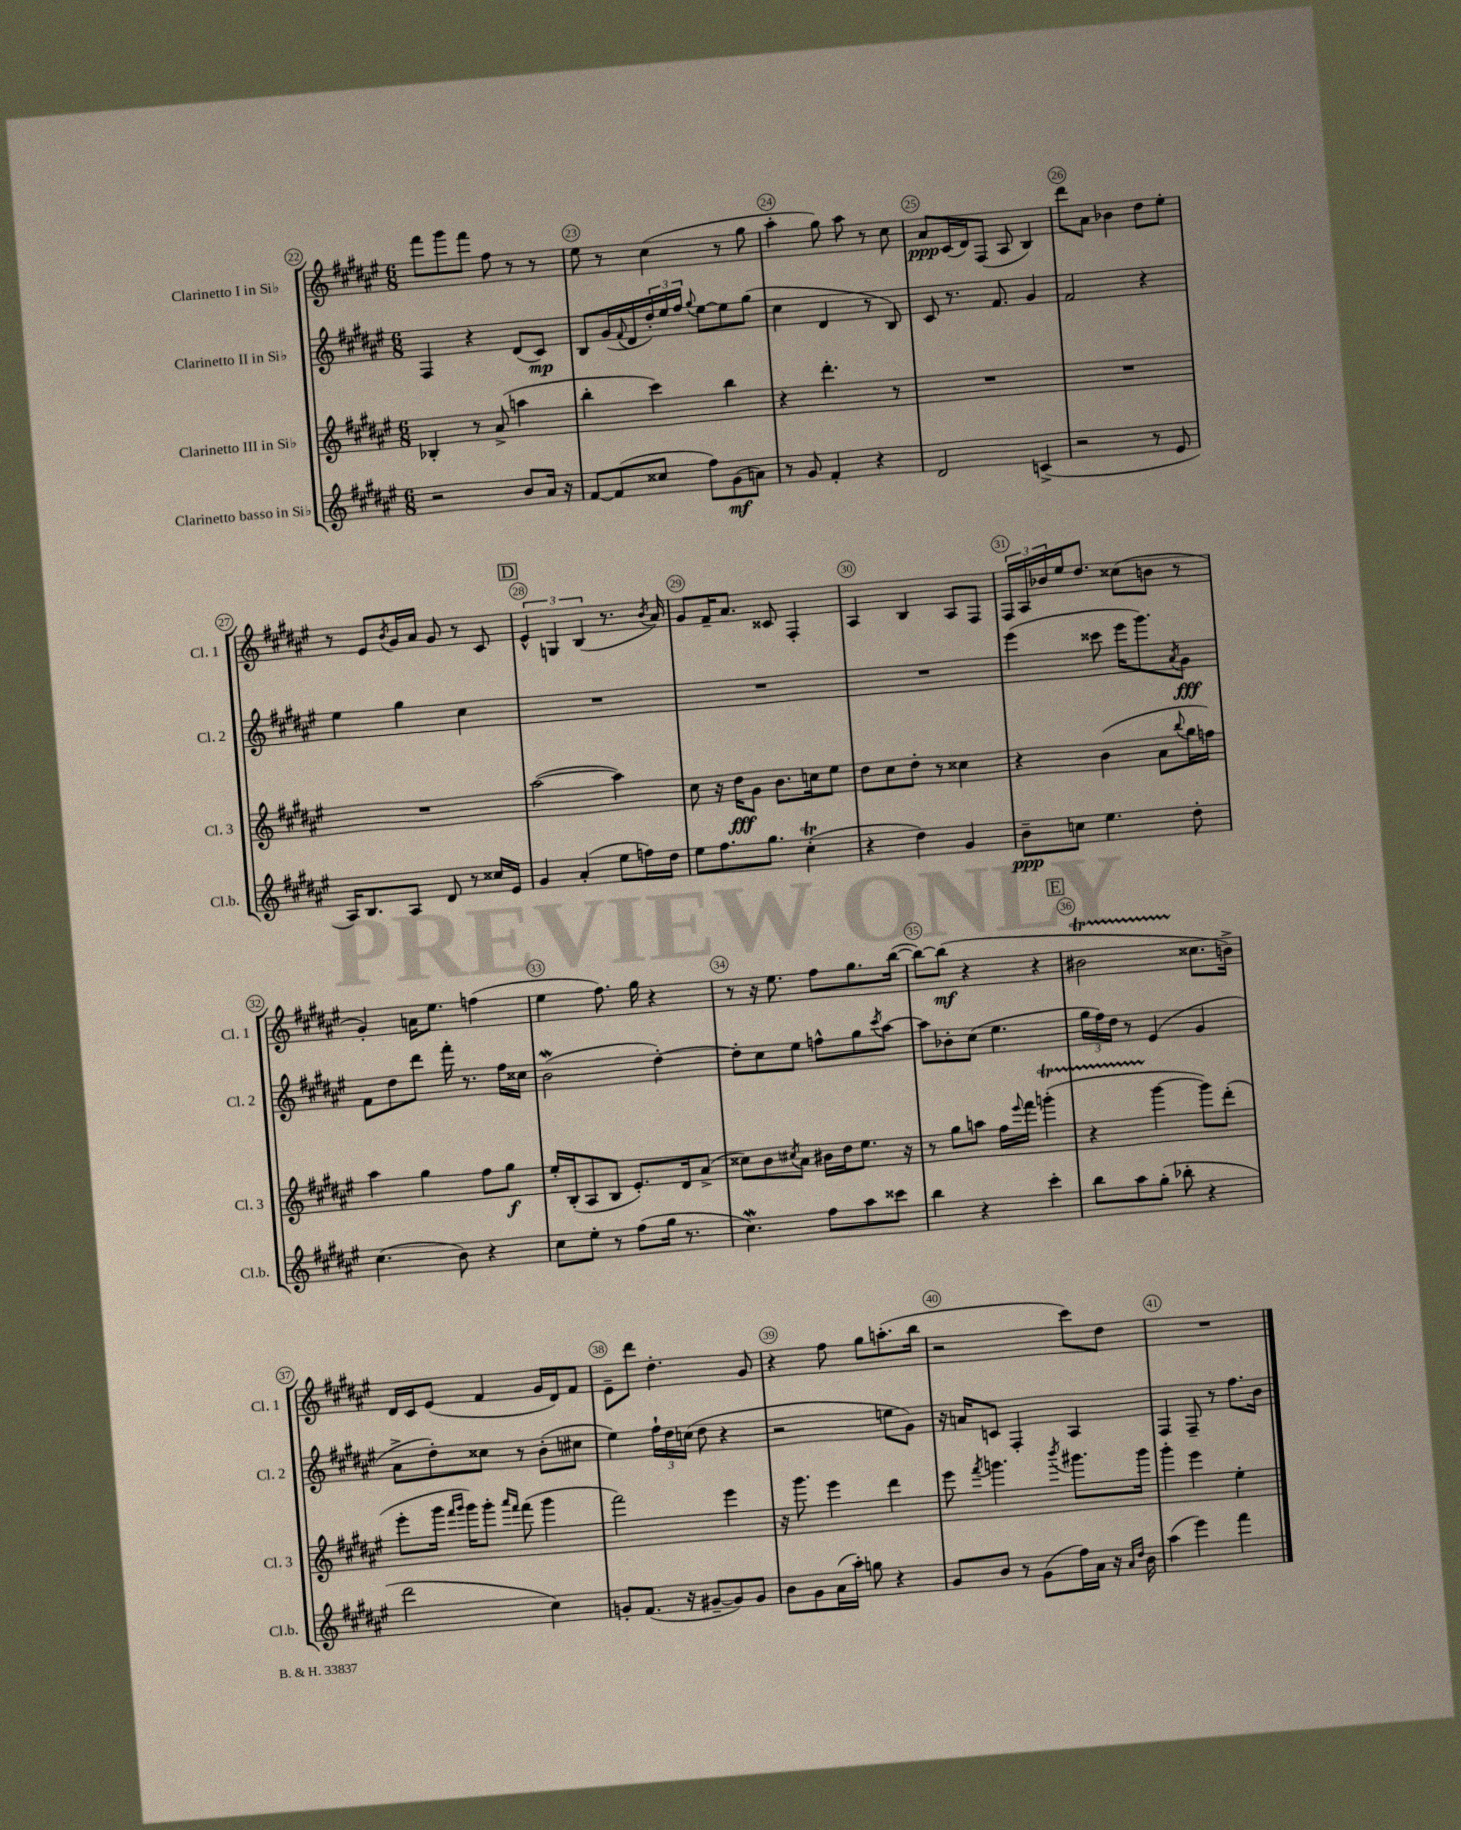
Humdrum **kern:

**kern	**dynam	**kern	**dynam	**kern	**dynam	**kern	**dynam
*part4	*part4	*part3	*part3	*part2	*part2	*part1	*part1
*staff4	*staff4	*staff3	*staff3	*staff2	*staff2	*staff1	*staff1
*I"Clarinetto basso in Si♭	*	*I"Clarinetto III in Si♭	*	*I"Clarinetto II in Si♭	*	*I"Clarinetto I in Si♭	*
*I'Cl.b.	*	*I'Cl. 3	*	*I'Cl. 2	*	*I'Cl. 1	*
*clefG2	*	*clefG2	*	*clefG2	*	*clefG2	*
*k[f#c#g#d#a#e#]	*	*k[f#c#g#d#a#e#]	*	*k[f#c#g#d#a#e#]	*	*k[f#c#g#d#a#e#]	*
*M6/8	*	*M6/8	*	*M6/8	*	*M6/8	*
=22	=22	=22	=22	=22	=22	=22	=22
2r	.	4B-X'/	.	4F#/	.	8fff#\L	.
.	.	.	.	.	.	8ggg#\	.
.	.	8r	.	4r	.	8fff#\J	.
.	.	(8a#^/	.	.	.	8ff#\	.
8b/L	.	4aan\	.	(8d#/L	.	8r	.
16a#/Jk	.	.	.	8c#/J)	mp	8r	.
16r	.	.	.	.	.	.	.
=23	=23	=23	=23	=23	=23	=23	=23
[8f#/L	.	4bb'\	.	8B/L	.	8ee#\	.
(8f#/]	.	.	.	(16g#/L	.	8r	.
.	.	.	.	8qqf#/	.	.	.
.	.	.	.	16d#/	.	.	.
8cc##X/J	.	4ccc#\)	.	24dd#'/)	.	(4cc#\	.
.	.	.	.	24ee#/	.	.	.
.	.	.	.	24ff#/JJ	.	.	.
.	.	.	.	8qqgg#/	.	.	.
8ff#\L)	.	.	.	[8ee#\L	.	.	.
(8g#\	mf	4bb\	.	8ee#\]	.	8r	.
8an\J)	.	.	.	(8gg#\J	.	8gg#\	.
=24	=24	=24	=24	=24	=24	=24	=24
8r	.	4r	.	4cc#\	.	4aa#'\	.
8g#/	.	.	.	.	.	.	.
4f#'/	.	4.ddd#'\	.	4d#/	.	8gg#\)	.
.	.	.	.	.	.	8aa#\	.
4r	.	.	.	8r	.	8r	.
.	.	8r	.	8B/)	.	8cc#\	.
=25	=25	=25	=25	=25	=25	=25	=25
2d#/	.	2.r	.	8c#/	.	8a#/L	ppp
.	.	.	.	8.r	.	(16c#/L	.
.	.	.	.	.	.	16d#/J)	.
.	.	.	.	.	.	(8F#/J	.
.	.	.	.	8.f#/	.	.	.
.	.	.	.	.	.	8A#/	.
(4cn^/	.	.	.	4g#/	.	4B/)	.
=26	=26	=26	=26	=26	=26	=26	=26
2r	.	2.r	.	2f#/	.	8ddd#\L	.
.	.	.	.	.	.	8a#\J	.
.	.	.	.	.	.	4b-X\	.
8r	.	.	.	4r	.	8dd#\L	.
8e#/	.	.	.	.	.	8ee#'\J	.
!!LO:LB:g=z
=27	=27	=27	=27	=27	=27	=27	=27
16A#/KL)	.	2.r	.	4ee#\	.	8r	.
8.B/	.	.	.	.	.	.	.
.	.	.	.	.	.	8e#/L	.
.	.	.	.	.	.	8qb/	.
8A#/J	.	.	.	4gg#\	.	16g#/L	.
.	.	.	.	.	.	16a#/JJ	.
8d#/	.	.	.	.	.	8g#/	.
8r	.	.	.	4cc#\	.	8r	.
16cc##X/LL	.	.	.	.	.	8c#/	.
16e#/JJ	.	.	.	.	.	.	.
!!LO:REH:place=s1:t=D
=28	=28	=28	=28	=28	=28	=28	=28
4g#/	.	([2aa#\	.	2.r	.	6e#^^/	.
.	.	.	.	.	.	6Gn/	.
(4a#'/	.	.	.	.	.	.	.
.	.	.	.	.	.	(6B/	.
8ee#\L	.	4aa#\])	.	.	.	8.r	.
16ffn\L)	.	.	.	.	.	.	.
.	.	.	.	.	.	8qb/	.
16dd#\JJ	.	.	.	.	.	16a#/)	.
=29	=29	=29	=29	=29	=29	=29	=29
8ee#\L	.	8cc#\	.	2.r	.	8g#/L	.
8.ff#\	.	16r	.	.	.	16f#~/K	.
.	.	16dd#\KL	fff	.	.	8.a#/J	.
.	.	8g#\J	.	.	.	.	.
8.gg#\J	.	.	.	.	.	.	.
.	.	8.b\L	.	.	.	8c##X/	.
(4cc#T'\	.	.	.	.	.	4F#'/	.
.	.	16ccn\k	.	.	.	.	.
.	.	8ee#\J	.	.	.	.	.
=30	=30	=30	=30	=30	=30	=30	=30
4r	.	8dd#\L	.	2.r	.	4A#/	.
.	.	8cc#\	.	.	.	.	.
4dd#\)	.	8dd#'\J	.	.	.	4B/	.
.	.	8r	.	.	.	.	.
4g#/	.	4cc##X\	.	.	.	8A#/L	.
.	.	.	.	.	.	8F#/J	.
=31	=31	=31	=31	=31	=31	=31	=31
8b~\L	ppp	4r	.	(4eee#\	.	24F#/LL	.
.	.	.	.	.	.	24A#/	.
.	.	.	.	.	.	24b-X/	.
8ccn\J	.	.	.	.	.	16ee#/J	.
.	.	.	.	.	.	8.dd#/J	.
4.ee#\	.	(4b\	.	8ccc##X\	.	.	.
.	.	.	.	16eee#\KL	.	(8cc##X\L	.
.	.	.	.	8.ggg#\)	.	.	.
.	.	8a#\L	.	.	.	8bn\J	.
.	.	8qqbb/	.	8qa#/	.	.	.
8dd#'\	.	16gg#\L	.	8g#\J	fff	8r	.
.	.	16ffn\JJ)	.	.	.	.	.
!!LO:LB:g=z
=32	=32	=32	=32	=32	=32	=32	=32
(4.cc#\	.	4aa#\	.	8f#\L	.	4g#'/)	.
.	.	.	.	8dd#\	.	.	.
.	.	4gg#\	.	8ddd#\J	.	16an\KL	.
.	.	.	.	.	.	8.ee#\J	.
8b\)	.	.	.	16fff#'\	.	.	.
.	.	.	.	8.r	.	.	.
4r	.	8ff#\L	.	.	.	(4ffn\	.
.	.	8gg#\J	f	16ff#\LL	.	.	.
.	.	.	.	16cc##X\JJ	.	.	.
=33	=33	=33	=33	=33	=33	=33	=33
8cc#\L	.	16ee#'/LL	.	(2bw\	.	4ee#\	.
.	.	(16B'/J	.	.	.	.	.
8ee#'\J	.	8A#/	.	.	.	.	.
8r	.	8B/J	.	.	.	8.ff#\)	.
(8ff#\L	.	8.e#'/L)	.	.	.	.	.
.	.	.	.	.	.	16gg#\	.
16gg#\Jk	.	.	.	[4dd#'\)	.	4r	.
8.r	.	16d#/k	.	.	.	.	.
.	.	(8a#^/J	.	.	.	.	.
=34	=34	=34	=34	=34	=34	=34	=34
4.cc#W\)	.	8cc##X\L)	.	8dd#'\L]	.	8r	.
.	.	8b\	.	8cc#\	.	16r	.
.	.	.	.	.	.	8.ee#\	.
.	.	8qcc#X/	.	.	.	.	.
.	.	8a#\J	.	8ee#\J	.	.	.
8ff#\L	.	16b#X\LL	.	8ffn^^\L	.	8ff#\L	.
.	.	16dd#\J	.	.	.	.	.
8aa#\	.	8.ee#\J	.	8gg#\	.	8.gg#\	.
.	.	.	.	8qccc#/	.	.	.
8ccc##X\J	.	.	.	[8aa#\J	.	.	.
.	.	16r	.	.	.	([16bb\Jk	.
=35	=35	=35	=35	=35	=35	=35	=35
4bb\	.	8r	.	8aa#\L]	.	8bb\L_)	.
.	.	8gg#\L	.	8b-X'\	.	(8bb\J]	mf
4r	.	8aan\J	.	(8cc#\J	.	4r	.
.	.	16ff#\LL	.	4.ee#\	.	.	.
.	.	8qqeee#/	.	.	.	.	.
.	.	16fff#\JJ	.	.	.	.	.
4ccc#'\	.	(4gggnT'\	.	.	.	4r	.
!!LO:REH:place=s1:t=E
=36	=36	=36	=36	=36	=36	=36	=36
8bb\L	.	4r	.	24gg#\LL	.	2b#Xt\	.
.	.	.	.	24ff#\)	.	.	.
.	.	.	.	24dd#\JJ	.	.	.
8aa#\	.	.	.	8r	.	.	.
(8gg#'\J	.	[4ggg#\	.	(4e#/	.	.	.
8bb-X'\	.	.	.	.	.	.	.
4r	.	8ggg#\L])	.	4g#/	.	8.cc##X\L	.
.	.	(8ddd#'\J	.	.	.	.	.
.	.	.	.	.	.	16bn^\Jk)	.
!!LO:LB:g=z
=37	=37	=37	=37	=37	=37	=37	=37
2ddd#\	.	8eee#'\L	.	8a#^\L	.	16d#/LL	.
.	.	.	.	.	.	16c#/J	.
.	.	16ggg#\Jk	.	8dd#'\)	.	(8e#/J	.
.	.	16qqfff#/LL	.	.	.	.	.
.	.	16qqggg#/JJ	.	.	.	.	.
.	.	16ggg#\KL)	.	.	.	.	.
.	.	8ggg#'\J	.	8cc##X\J	.	4f#/	.
.	.	16qqaaa#/LL	.	.	.	.	.
.	.	16qqfff#/JJ	.	.	.	.	.
.	.	(8fff#\	.	8r	.	.	.
4cc#\)	.	4ggg#\	.	(8b'\L	.	16g#/LL	.
.	.	.	.	.	.	16d#/J)	.
.	.	.	.	8cc#X\J	.	8f#/J	.
=38	=38	=38	=38	=38	=38	=38	=38
8gn'/L	.	2fff#\)	.	4ee#\)	.	8e#~\L	.
(8.f#/J	.	.	.	.	.	8ddd#\J	.
.	.	.	.	24ff#`\LL	.	4.dd#'\	.
.	.	.	.	24dd#\	.	.	.
16r	.	.	.	.	.	.	.
.	.	.	.	(24ccn\JJ	.	.	.
[8g#X~/L	.	.	.	8dd#\	.	.	.
8g#/])	.	4eee#\	.	4r	.	.	.
8g#/J	.	.	.	.	.	8g#/	.
=39	=39	=39	=39	=39	=39	=39	=39
8b\L	.	16r	.	2r	.	4r	.
.	.	8.ggg#\	.	.	.	.	.
8g#\	.	.	.	.	.	.	.
(16a#\L	.	4eee#\	.	.	.	8ff#\	.
16aa#'\JJ)	.	.	.	.	.	.	.
8ggn\	.	.	.	.	.	8gg#\L	.
4r	.	4ddd#\	.	8een\L	.	(8.aan'\	.
.	.	.	.	8g#\J)	.	.	.
.	.	.	.	.	.	16bb\Jk	.
=40	=40	=40	=40	=40	=40	=40	=40
8g#/L	.	8eee#\	.	16r	.	2r	.
.	.	.	.	16an/KL	.	.	.
.	.	8qfff#/	.	.	.	.	.
8b/J	.	4.gggn\	.	8cn/J	.	.	.
8r	.	.	.	4F#'/	.	.	.
(8g#\L	.	.	.	.	.	.	.
.	.	8qbbb/	.	.	.	.	.
16ff#\L)	.	8.ggg#X\L	.	4A#/	.	8ccc#\L)	.
16a#\JJ	.	.	.	.	.	.	.
16r	.	.	.	.	.	8dd#\J	.
16qqa#/LL	.	.	.	.	.	.	.
16qqdd#/JJ	.	.	.	.	.	.	.
16b\	.	16ggg#\Jk	.	.	.	.	.
=41	=41	=41	=41	=41	=41	=41	=41
(4aa#\	.	4ggg#'\	.	4F#/	.	2.r	.
4eee#\)	.	4eee#\	.	8F#~/	.	.	.
.	.	.	.	8r	.	.	.
4fff#\	.	4ee#'\	.	8.ff#\L	.	.	.
.	.	.	.	16b\Jk	.	.	.
==	==	==	==	==	==	==	==
*-	*-	*-	*-	*-	*-	*-	*-
